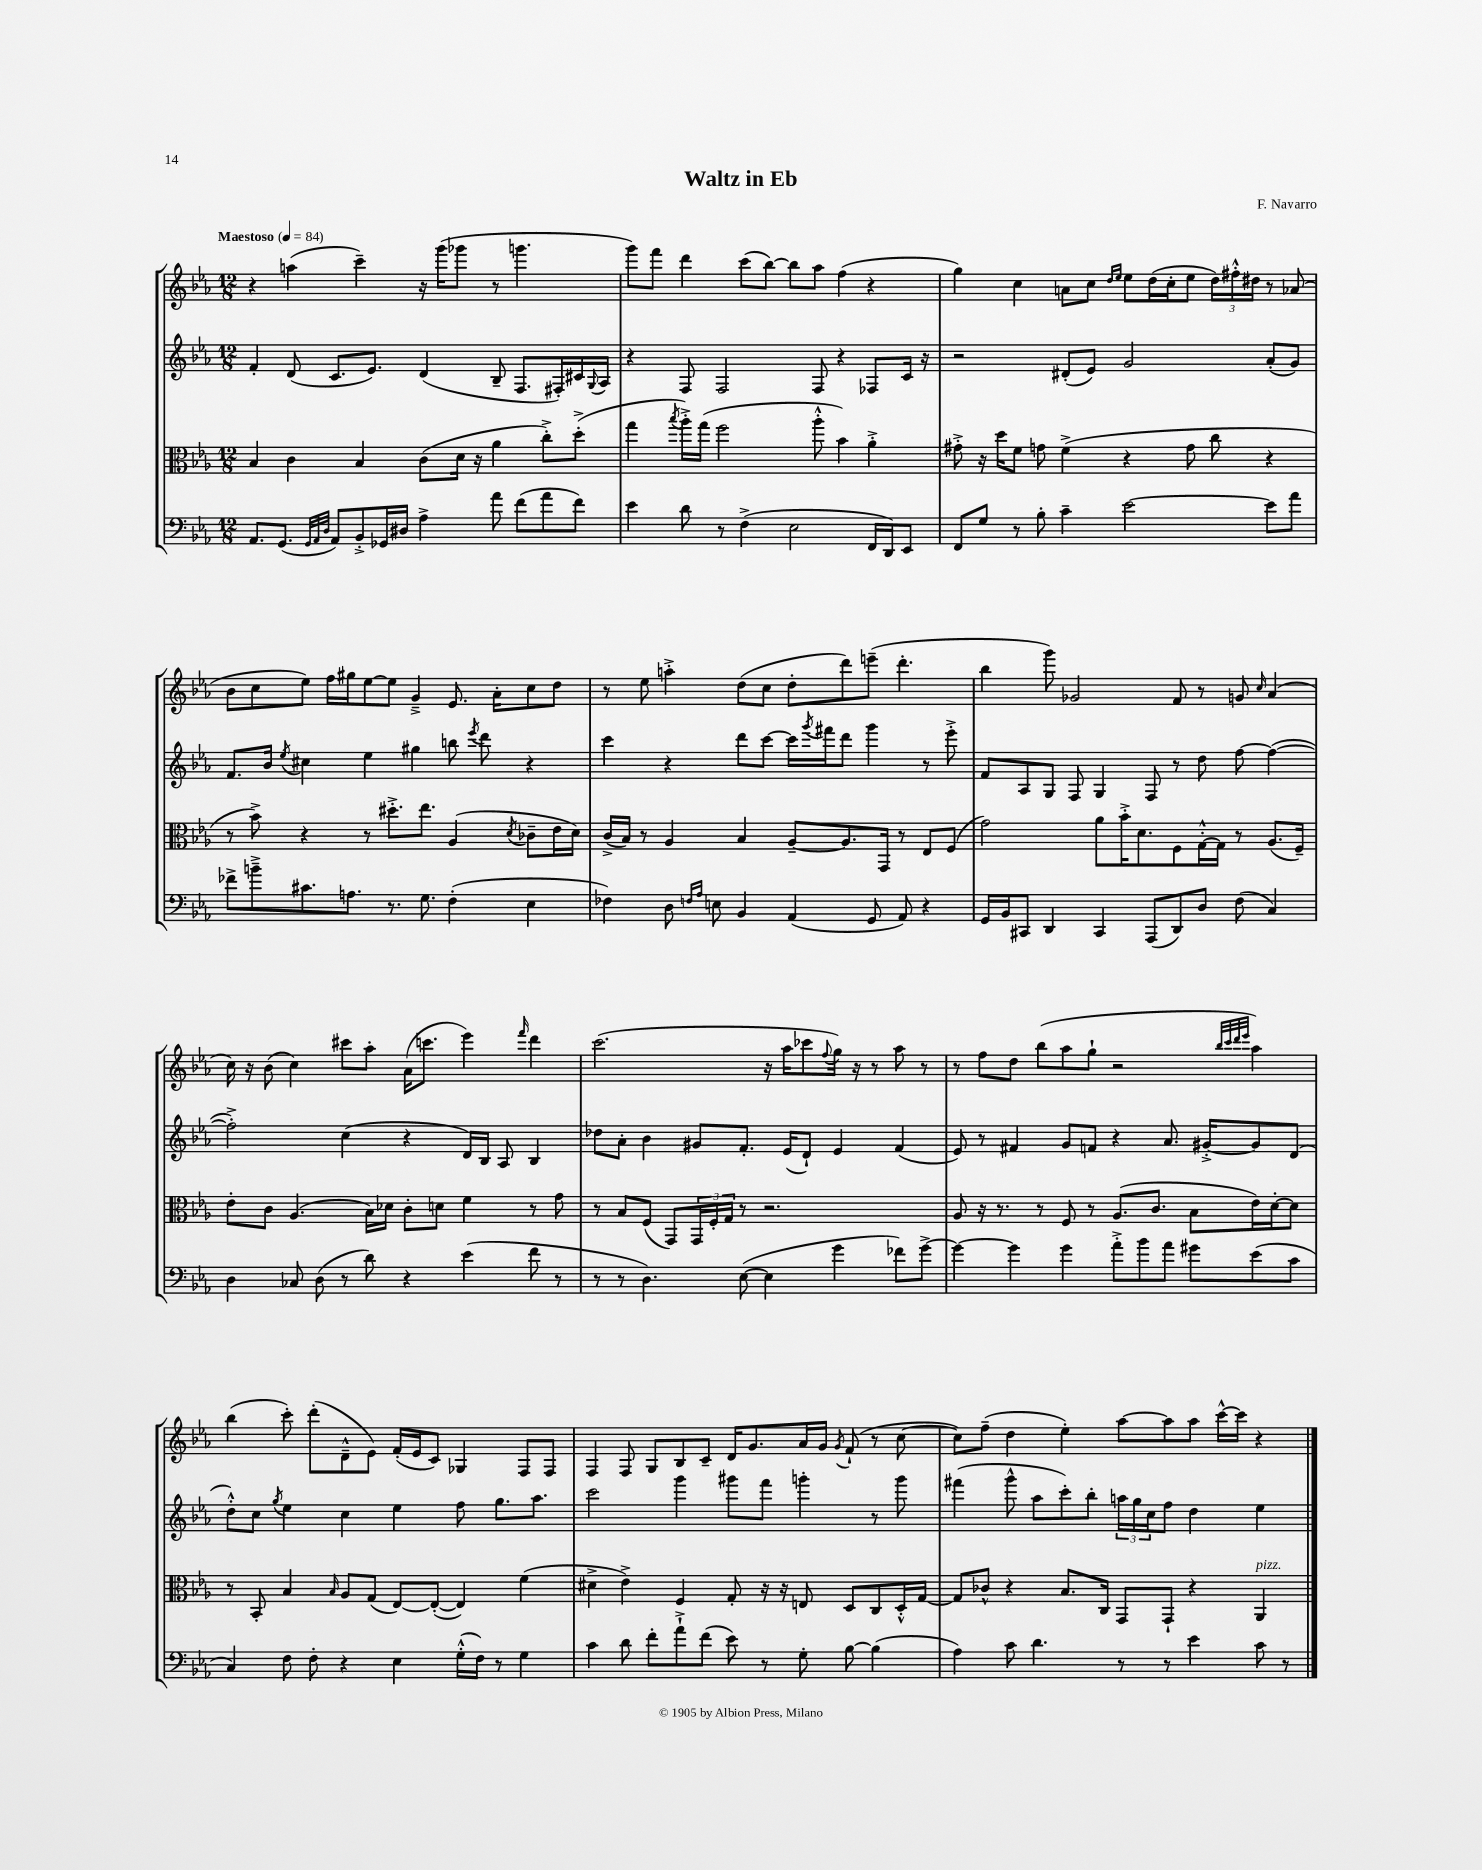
\header { title = "Waltz in Eb" composer = "F. Navarro" }
<<
\new StaffGroup <<
\new Staff = "s0" {
    \clef treble \key ees \major \numericTimeSignature \time 12/8 \tempo "Maestoso" 4 = 84
    r4 a''4( c'''4--) r16 g'''16( ges'''8 r8 g'''4. |
    g'''8) f'''8 d'''4 c'''8( bes''8~) bes''8 aes''8 f''4( r4 |
    g''4) c''4 a'8 c''8 \grace { d''16 ees''16 } ees''8 d''16( c''16-. ees''8 \tuplet 3/2 { d''16) fis''16-.-^ dis''16 } r8 aes'8( |
    bes'8 c''8 ees''8) f''16 gis''16 ees''8~ ees''8 g'4---> ees'8. aes'16-. c''8 d''8 |
    r8 ees''8 a''4-.-> d''8( c''8 d''8-. d'''8) e'''8--( d'''4.-. |
    bes''4 g'''8) ges'2 f'8 r8 g'8 \grace { c''16 } aes'4( |
    c''16) r16 bes'8( c''4) cis'''8 aes''8-. aes'16( c'''8. ees'''4) \grace { f'''16 } d'''4 |
    c'''2.( r16 aes''16 ces'''8 \appoggiatura { f''8 } g''16) r16 r8 aes''8 r8 |
    r8 f''8 d''8 bes''8( aes''8 g''8-! r2 \grace { bes''32 c'''32 d'''32 ees'''32 } aes''4) |
    bes''4( c'''8-.) d'''8-.( d'8---^ ees'8) f'16-.( ees'16 c'8) ges4 f8 f8 |
    f4 f8 g8 bes8 c'8-- d'16 g'8. aes'16 g'16 \acciaccatura { g'8 } f'8-!( r8 c''8~ |
    c''8) f''8--( d''4 ees''4-.) aes''8~ aes''8 aes''8 c'''16~-^ c'''16 r4 \bar "|." |
}
\new Staff = "s1" {
    \clef treble \key ees \major \numericTimeSignature \time 12/8
    f'4-. d'8( c'8. ees'8.) d'4( bes8-- f8. fis16-.) cis'16 \appoggiatura { g8 } aes16 |
    r4 f8 f2 f8 r4 fes8 c'16 r16 |
    r2 dis'8-.( ees'8) g'2 aes'8-.( g'8) |
    f'8. bes'16 \acciaccatura { ees''8 } cis''4 ees''4 gis''4 b''8 \acciaccatura { ees'''8 } d'''8 r4 |
    c'''4 r4 d'''8 c'''8~ c'''16 \acciaccatura { g'''8 } fis'''16 d'''8 g'''4 r8 ees'''8-.-> |
    f'8 aes8 g8 f8 g4 f8 r8 d''8 f''8~ f''4~( |
    f''2-.->) c''4( r4 d'16) bes16 aes8 bes4 |
    des''8 aes'8-. bes'4 gis'8 f'8.-. ees'16( d'8-!) ees'4 f'4( |
    ees'8) r8 fis'4 g'8 f'8 r4 aes'8. gis'16~-.-> gis'8 d'8( |
    d''8-.-^) c''8 \acciaccatura { g''8 } ees''4 c''4 ees''4 f''8 g''8. aes''8. |
    c'''2 g'''4 gis'''8 f'''8 g'''4-. r8 g'''8 |
    fis'''4( g'''8-^ aes''8 c'''8-.) bes''8-. \tuplet 3/2 { a''16 g''16 c''16 } f''8 d''4 ees''4 \bar "|." |
}
\new Staff = "s2" {
    \clef alto \key ees \major \numericTimeSignature \time 12/8
    bes4 c'4 bes4 c'8( d'16 r16 aes'4 c''8-.->) d''8-.->( |
    g''4 \acciaccatura { bes''8 } aes''16-.->) g''16( f''2 aes''8-.-^ bes'4) aes'4-.-> |
    gis'8-.-> r16 d''16 f'8 g'8 f'4->( r4 g'8 c''8 r4 |
    r8 bes'8->) r4 r8 dis''8.-.-> ees''8. aes4( \acciaccatura { d'8 } ces'8-- ees'16 d'16) |
    c'16->( bes16) r8 aes4 bes4 aes8~-- aes8. g,16 r8 ees8 f8( |
    g'2) aes'8 bes'16-.-> d'8. f8 g16~-.-^ g16 r8 aes8.( f16--) |
    ees'8-. c'8 aes4.( bes16) des'16 c'8-. d'8 f'4 r8 g'8 |
    r8 bes8 f8( g,8) \tuplet 3/2 { g,16 f16-. g16 } r8 r2. |
    aes8 r16 r8. r8 f8 r8 aes8.( c'8. bes8 ees'16) d'16~-. d'8 |
    r8 bes,8-. bes4 \grace { bes16 } aes8 g8( ees8~) ees8~-.( ees4) f'4( |
    dis'4-> ees'4->) f4 g8-. r16 r16 e8 d8 c8 d16-.-^ g16~ |
    g8 ces'8-^ r4 bes8. c16 g,8 g,8-! r4 aes,4^\markup { \italic "pizz." } \bar "|." |
}
\new Staff = "s3" {
    \clef bass \key ees \major \numericTimeSignature \time 12/8
    aes,8. g,8.( \grace { g,32 aes,32 d32 } aes,8) bes,8-.-> ges,16 dis16 aes4-> aes'8 f'8( aes'8 f'8) |
    ees'4 d'8 r8 f4->( ees2 f,16 d,16) ees,8 |
    f,8 g8 r8 bes8-. c'4-- ees'2~ ees'8 aes'8 |
    fes'8-> b'8---> cis'8. a8. r8. g8. f4-.( ees4 |
    fes4) d8 \grace { f16 aes16 } e8 bes,4 aes,4( g,8 aes,8) r4 |
    g,16 bes,16 cis,8 d,4 cis,4 aes,,8( d,8) d8 f8( c4) |
    d4 ces8 d8( r8 d'8) r4 ees'4( f'8 r8 |
    r8 r8 d4.) ees8~( ees4 g'4 fes'8) g'8~-> |
    g'4~ g'4 g'4 aes'8-.-> bes'8 aes'8 gis'8 ees'8( c'8 |
    c4) f8 f8-. r4 ees4 g16-.-^( f16) r8 g4 |
    c'4 d'8 f'8-. aes'8-!-> f'8( ees'8) r8 g8-. bes8~ bes4( |
    aes4) c'8 d'4. r8 r8 ees'4 c'8 r8 \bar "|." |
}
>>
>>
\layout { \context { \Score \remove "Bar_number_engraver" } }
